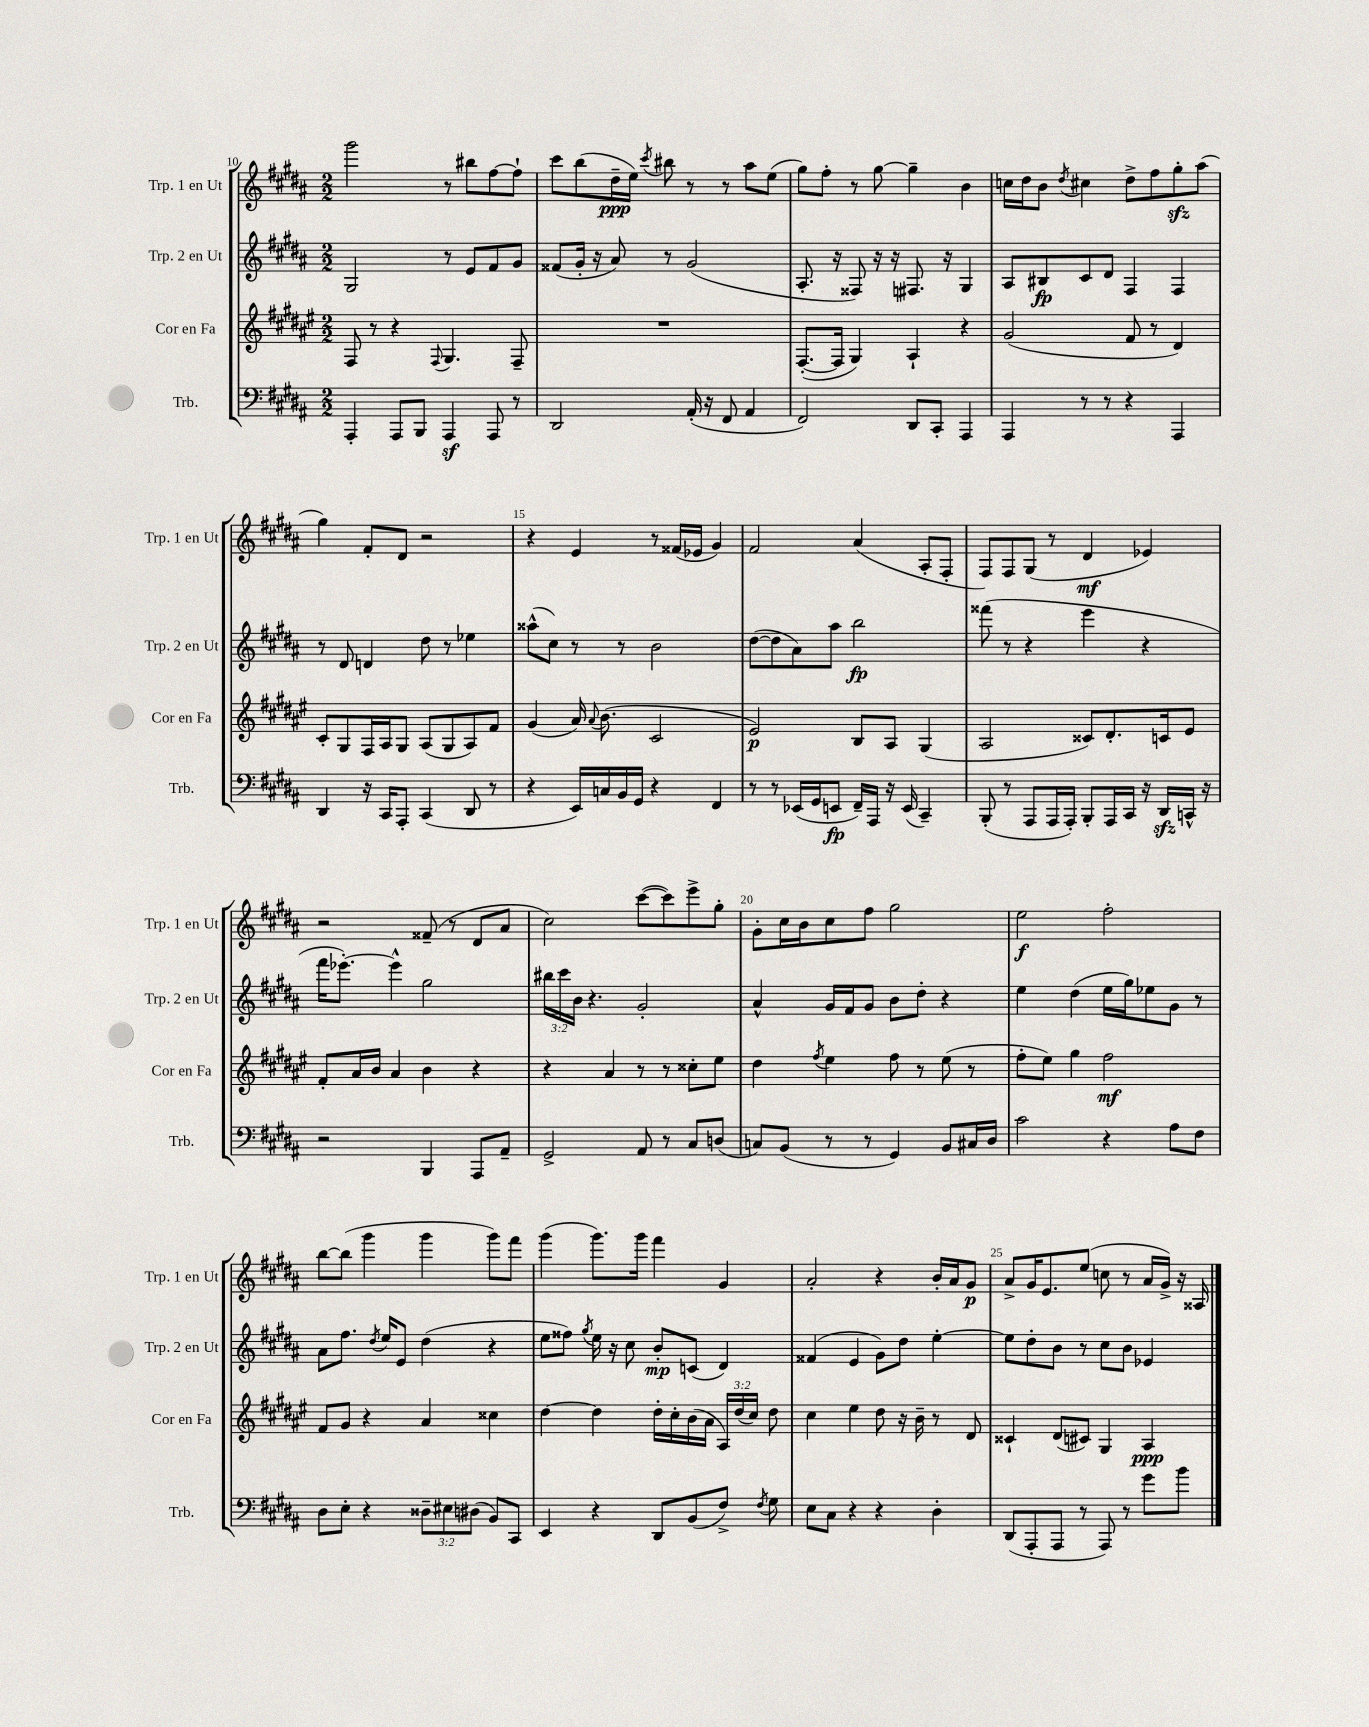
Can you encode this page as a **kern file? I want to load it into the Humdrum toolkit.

**kern	**kern	**kern	**kern
*staff4	*staff3	*staff2	*staff1
*clefF4	*clefG2	*clefG2	*clefG2
*k[f#c#g#d#a#]	*k[f#c#g#d#a#e#]	*k[f#c#g#d#a#]	*k[f#c#g#d#a#]
*M2/2	*M2/2	*M2/2	*M2/2
4AAA#'/	8F#/	2G#/	2ggg#\
.	8r	.	.
8AAA#/L	4r	.	.
8BBB/J	.	.	.
.	8qqF#/	.	.
4AAA#/	4.G#/	8r	8r
.	.	8e/L	8bb#\L
8AAA#/	.	8f#/	[8ff#\
8r	8F#~/	8g#/J	8ff#`\]J
=	=	=	=
2DD#/	1r	(8f##/L	8ccc#\L
.	.	16g#'/Jk	(8bb\
.	.	16r	.
.	.	8a#/)	16dd#~\L
.	.	.	16ee\JJ)
.	.	.	8qccc#/
.	.	8r	8bb#\
(16AA#'/	.	(2g#/	8r
16r	.	.	.
8FF#/	.	.	8r
4AA#/	.	.	8aa#\L
.	.	.	(8ee\J
=	=	=	=
2FF#/)	([8.F#'/L	8.A#'/	8gg#\L)
.	.	.	8ff#'\J
.	16F#/]Jk	16r	.
.	4G#/)	8F##/)	8r
.	.	16r	[8gg#\
.	.	16r	.
8DD#/L	4A#`/	8.F#/	4gg#~\]
8CC#'/J	.	.	.
.	.	16r	.
4AAA#/	4r	4G#/	4b\
=	=	=	=
4AAA#/	(2g#/	8A#/L	16cc\LL
.	.	.	16dd#\J
.	.	8B#/	8b\J
.	.	.	8qdd#/
8r	.	8c#/	4cc#\
8r	.	8d#/J	.
4r	8f#/	4F#/	8dd#^\L
.	8r	.	8ff#\
4AAA#/	4d#/)	4F#/	8gg#'\
.	.	.	(8aa#\J
=	=	=	=
4DD#/	8c#'/L	8r	4gg#\)
.	8G#/	8d#/	.
16r	16F#/L	4d/	8f#'/L
16CC#/LK	16A#/J	.	.
8AAA#'/J	8G#/J	.	8d#/J
(4CC#/	(8A#/L	8dd#\	2r
.	8G#/	8r	.
8DD#/	8A#/)	4ee-\	.
8r	8f#/J	.	.
=	=	=	=
4r	(4g#/	(8aa##^^\L	4r
.	.	8cc#\J)	.
16EE/LL)	16a#/)	8r	4e/
.	8qqa#/	.	.
16C/	(8.b\	.	.
16BB/	.	8r	.
16GG#/JJ	.	.	.
4r	2c#/	2b\	8r
.	.	.	(16f##/LL
.	.	.	16e-/JJ
4FF#/	.	.	4g#/)
=	=	=	=
8r	2e#/)	([8dd#\L	2f#/
8r	.	8dd#\]	.
(16EE-/LL	.	8a#\)	.
16GG#/J	.	.	.
8EE/J	.	8aa#\J	.
16FF#~/LL)	8B/L	2bb\	(4a#/
16AAA#/JJ	.	.	.
16r	8A#/J	.	.
(16EE/	.	.	.
4CC#~/)	(4G#/	.	8A#'/L
.	.	.	8F#'/J
=	=	=	=
(8BBB'/	2A#/	(8fff##\	8F#/L)
8r	.	8r	8F#/
8AAA#/L	.	4r	(8G#/J
16AAA#/L	.	.	8r
16AAA#'/JJ)	.	.	.
8BBB'/L	8c##/L)	4eee\	4d#/
16AAA#/L	8.d#'/	.	.
16CC#/JJ	.	.	.
16r	.	4r	4e-/)
16DD#/LL	16c/k	.	.
16CC^^/JJ	8e#/J	.	.
16r	.	.	.
=	=	=	=
2r	8f#'/L	16fff#\LK	2r
.	.	[8.eee-'\J)	.
.	16a#/L	.	.
.	16b/JJ	.	.
.	4a#/	4eee-^^\]	.
4BBB/	4b\	2gg#\	(8f##~/
.	.	.	8r
8AAA#/L	4r	.	8d#/L
8AA#~/J	.	.	8a#/J
=	=	=	=
2GG#^/	4r	24bb#\LL	2cc#\)
.	.	24ccc#\	.
.	.	24b\JJ	.
.	.	4.r	.
.	4a#/	.	.
8AA#/	8r	2g#'/	([8ccc#\L
8r	8r	.	8ccc#\])
8C#/L	8cc##'\L	.	8eee^\
(8D/J	8ee#\J	.	8gg#'\J
=	=	=	=
8C/L)	4dd#\	4a#^^/	8g#'\L
(8BB/J	.	.	16cc#\L
.	.	.	16b\J
.	8qff#/	.	.
8r	4ee#\	16g#/LL	8cc#\
.	.	16f#/J	.
8r	.	8g#/J	8ff#\J
4GG#/)	8ff#\	8b\L	2gg#\
.	8r	8dd#'\J	.
8BB/L	(8ee#\	4r	.
16C#/L	8r	.	.
16D#/JJ	.	.	.
=	=	=	=
2c#\	8ff#'\L	4ee\	2ee\
.	8ee#\J)	.	.
.	4gg#\	(4dd#\	.
4r	2ff#\	16ee\LL	2ff#'\
.	.	16gg#\J)	.
.	.	8ee-\	.
8A#\L	.	8g#\J	.
8F#\J	.	8r	.
=	=	=	=
8D#\L	8f#/L	8a#\L	[8bb\L
8E'\J	8g#/J	8.ff#\J	(8bb\]J
4r	4r	.	4ggg#\
.	.	8qdd#/	.
.	.	16ee/LK	.
.	.	8e/J	.
12D##~\L	4a#/	(4dd#\	4ggg#\
12E#\	.	.	.
(12D#\J	.	.	.
8BB/L)	4cc##\	4r	8ggg#\L)
8CC#/J	.	.	8fff#\J
=	=	=	=
4EE/	[4dd#\	8ee\L	(4ggg#\
.	.	8ff##\J)	.
.	.	8qgg#/	.
4r	4dd#\]	16ee\	8.ggg#\L)
.	.	16r	.
.	.	8cc#\	.
.	.	.	16ggg#\Jk
8DD#/L	16dd#'\LL	8b'/L	4fff#\
.	16cc#'\	.	.
(8BB/	(16b\	(8c/J	.
.	16a#\JJ	.	.
8F#^/J)	24A#/LL)	4d#/)	4g#/
.	(24dd#/	.	.
.	24cc#/JJ)	.	.
8qF#/	.	.	.
8G#\	8dd#\	.	.
=	=	=	=
8E\L	4cc#\	(4f##/	2a#'/
8C#\J	.	.	.
4r	4ee#\	4e/	.
4r	8dd#\	8g#\L)	4r
.	16r	8dd#\J	.
.	16b~\	.	.
4D#'\	8r	[4ee'\	16b'/LL
.	.	.	16a#/J
.	8d#/	.	8g#/J
=	=	=	=
(8DD#/L	4c##`/	8ee\]L	8a#^/L
8AAA#'/	.	8dd#'\	16g#/K
.	.	.	8.e/
8AAA#/J	(8d#/L	8b\J	.
8r	8c#/J)	8r	(8ee/J
8AAA#/)	4G#/	8cc#\L	8cc\
8r	.	8b\J	8r
8g#\L	4A#/	4e-/	16a#/LL
.	.	.	16g#^/JJ)
8b\J	.	.	16r
.	.	.	16A##/
==	==	==	==
*-	*-	*-	*-
